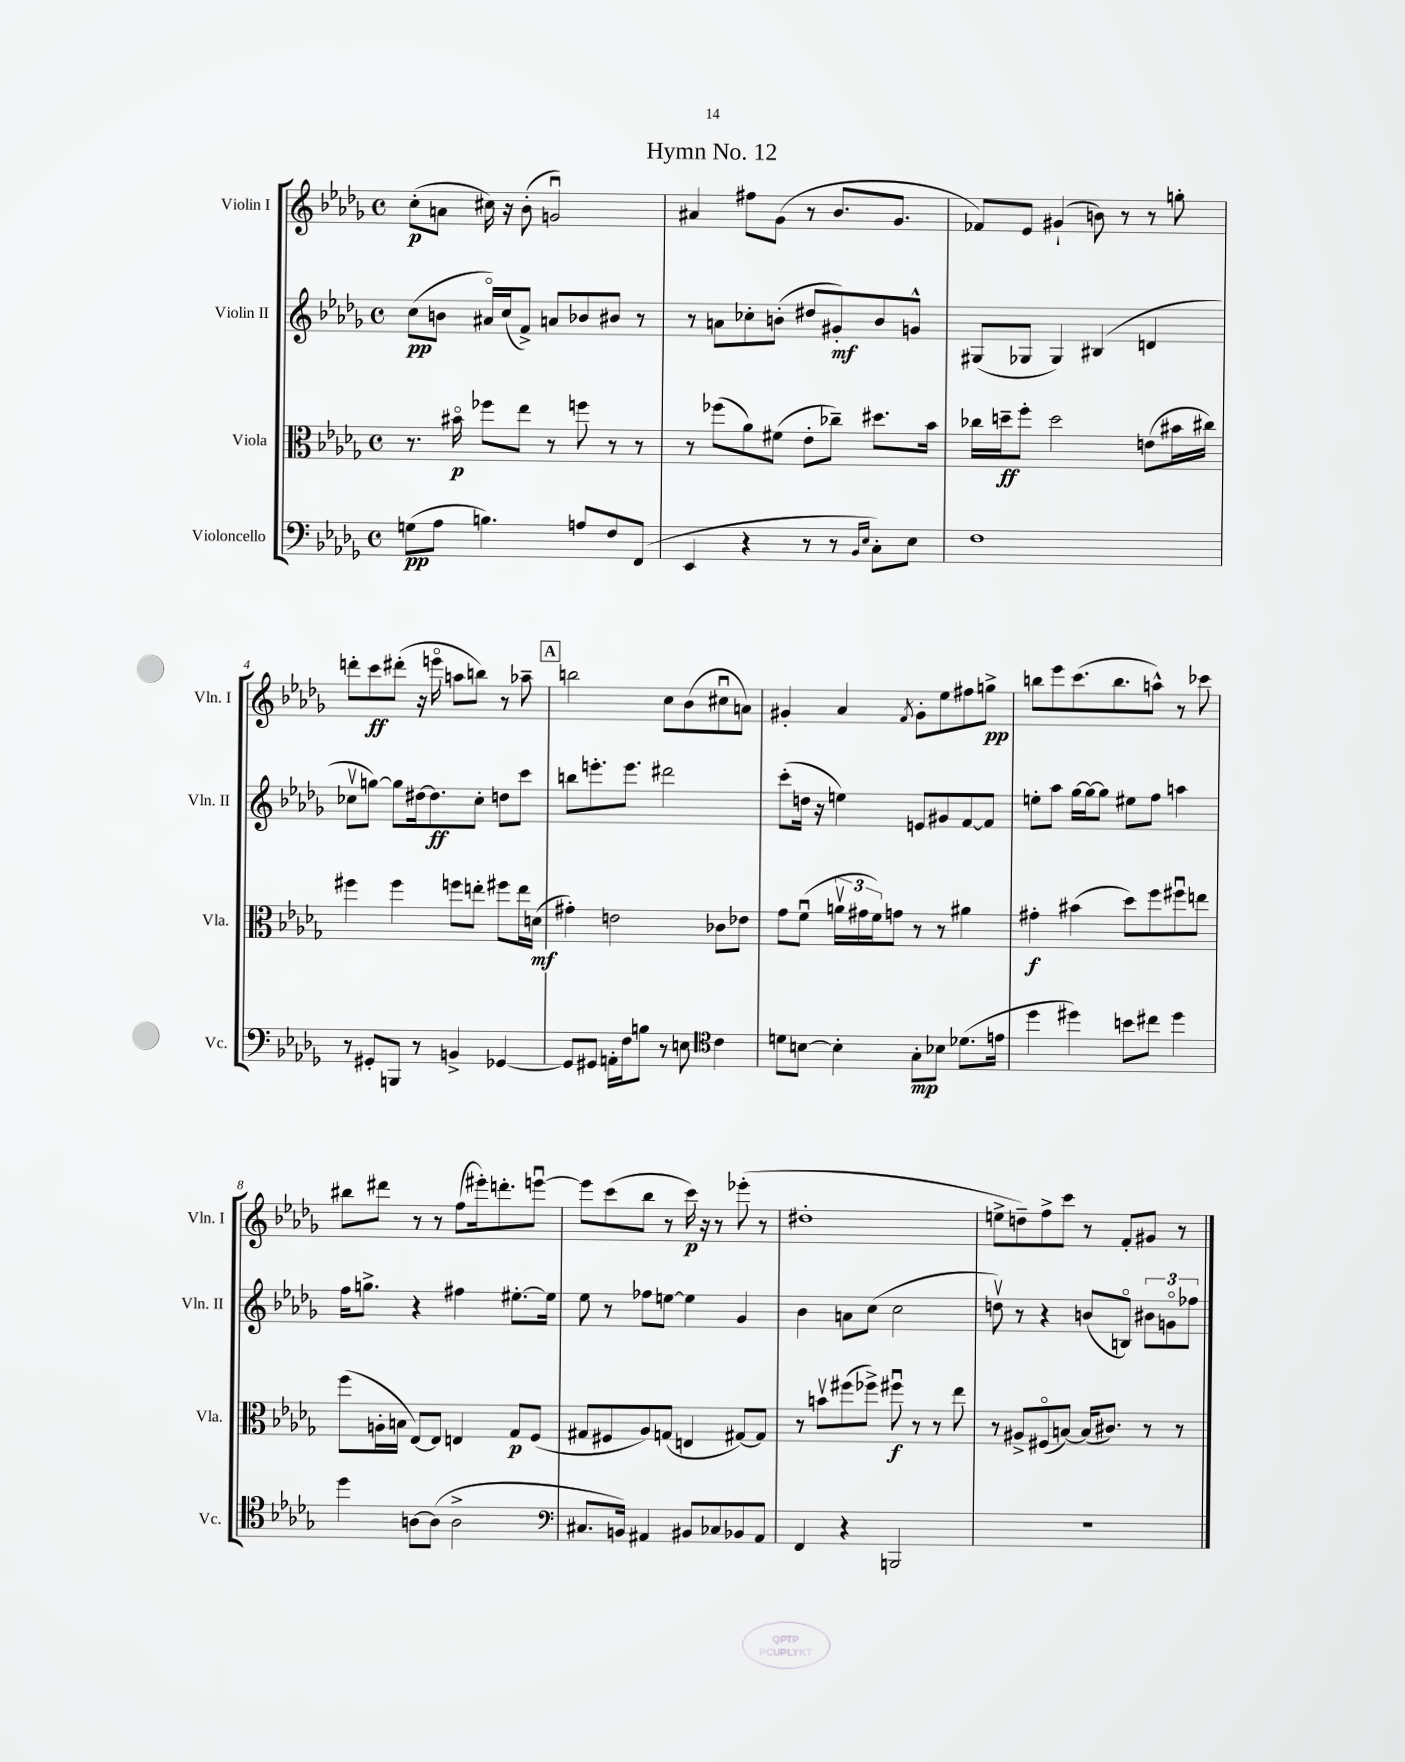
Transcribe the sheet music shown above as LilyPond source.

\header { title = "Hymn No. 12" }
<<
\new StaffGroup <<
\new Staff = "s0" \with { instrumentName = "Violin I" shortInstrumentName = "Vln. I" } {
    \clef treble \key des \major \defaultTimeSignature \time 4/4
    c''8-.\p( a'8 cis''16) r16 bes'8-.( g'2\downbow) |
    ais'4 fis''8 ges'8( r8 bes'8. ges'8. |
    fes'8) ees'8 gis'4-!( b'8) r8 r8 g''8-. |
    d'''8-. c'''8\ff dis'''8-.( r16 e'''16\flageolet a''8 b''8) r8 aes''8-- |
    \mark \markup { \box "A" } b''2 c''8 bes'8( cis''8\downbow a'8) |
    gis'4-. aes'4 \acciaccatura { f'8 } gis'8-. ees''8 fis''8 g''8->\pp |
    b''8 ees'''8 c'''8.( b''8. a''8-^) r8 ces'''8 |
    bis''8 dis'''8 r8 r8 f''8( eis'''16-.) d'''8.-. e'''8~\downbow |
    e'''8 c'''8( bes''8 r8 c'''16\p) r16 r8 ees'''8-.( r8 |
    dis''1-. |
    e''8-> d''8--) f''8-> c'''8 r8 f'8-. gis'8 r8 \bar "|." |
}
\new Staff = "s1" \with { instrumentName = "Violin II" shortInstrumentName = "Vln. II" } {
    \clef treble \key des \major \defaultTimeSignature \time 4/4
    c''8\pp( b'8 ais'16\flageolet) c''16( f'8->) a'8 bes'8 bis'8 r8 |
    r8 a'8 ces''8-. b'8-.( dis''8 gis'8-.\mf) b'8 g'8-^ |
    gis8( ges8 ges4) bis4( d'4 |
    ces''8\upbow g''8~) g''8 dis''16~ dis''8.\ff ces''8-. d''8 c'''8 |
    \mark \markup { \box "A" } b''8 e'''8.-. e'''8. dis'''2 |
    c'''8-.( d''16 r16 e''4) e'8 gis'8 f'8~ f'8 |
    e''8-. aes''8 ges''16~ ges''16~ ges''8 eis''8 f''8 a''4 |
    f''16 g''8.-> r4 fis''4 eis''8.~-. eis''16 |
    ees''8 r8 fes''8 e''8~ e''4 ges'4 |
    bes'4 a'8 c''8( c''2 |
    d''8\upbow) r8 r4 b'8( b8\flageolet) \tuplet 3/2 { bis'8 g'8\flageolet fes''8 } \bar "|." |
}
\new Staff = "s2" \with { instrumentName = "Viola" shortInstrumentName = "Vla." } {
    \clef alto \key des \major \defaultTimeSignature \time 4/4
    r8. bis'16\flageolet\p fes''8 ees''8 r8 f''8 r8 r8 |
    r8 fes''8( aes'8) fis'8( ees'8-. ces''8--) dis''8. bes'16 |
    ces''16 d''16--\ff f''8-. d''2 e'8( bis'16 cis''16) |
    fis''4 fis''4 f''8 e''8-. fis''8 e''16 d'16\mf( |
    \mark \markup { \box "A" } gis'4-.) e'2 ces'8 ees'8 |
    ges'8 f'8\downbow( \tuplet 3/2 { a'16\upbow gis'16 f'16) } g'8 r8 r8 ais'4 |
    gis'4-.\f bis'4( des''8) f''8 fis''8\downbow e''8 |
    f''8( a16-. b16 ees8~) ees8 e4 ges8\p f8( |
    gis8 fis8 aes8) g8( e4 gis8~) gis8 |
    r8 b'8\upbow fis''8( fes''8->) fis''8\downbow\f r8 r8 ees''8 |
    r8 ais8-> fis8\flageolet( b8~) b16( cis'8.) r8 r8 \bar "|." |
}
\new Staff = "s3" \with { instrumentName = "Violoncello" shortInstrumentName = "Vc." } {
    \clef bass \key des \major \defaultTimeSignature \time 4/4
    g8\pp( aes8 b4.) a8 f8 f,8( |
    ees,4 r4 r8 r8 \grace { bes,16 ees16 } c8-.) ees8 |
    f1 |
    r8 gis,8-. b,,8 r8 b,4-> ges,4~ |
    \mark \markup { \box "A" } ges,8 gis,8 a,16-. f16 b8 r8 e8 \clef tenor c'4 |
    d'8 b8~ b4-. ges8-.\mp bes8 des'8.( e'16 |
    des''4 dis''4) b'8 cis''8 dis''4 |
    des''4 a8~ a8( a2-> |
    \clef bass cis8. b,16) ais,4 bis,8 ces8 bes,8 ais,8 |
    f,4 r4 b,,2 |
    R1 \bar "|." |
}
>>
>>
